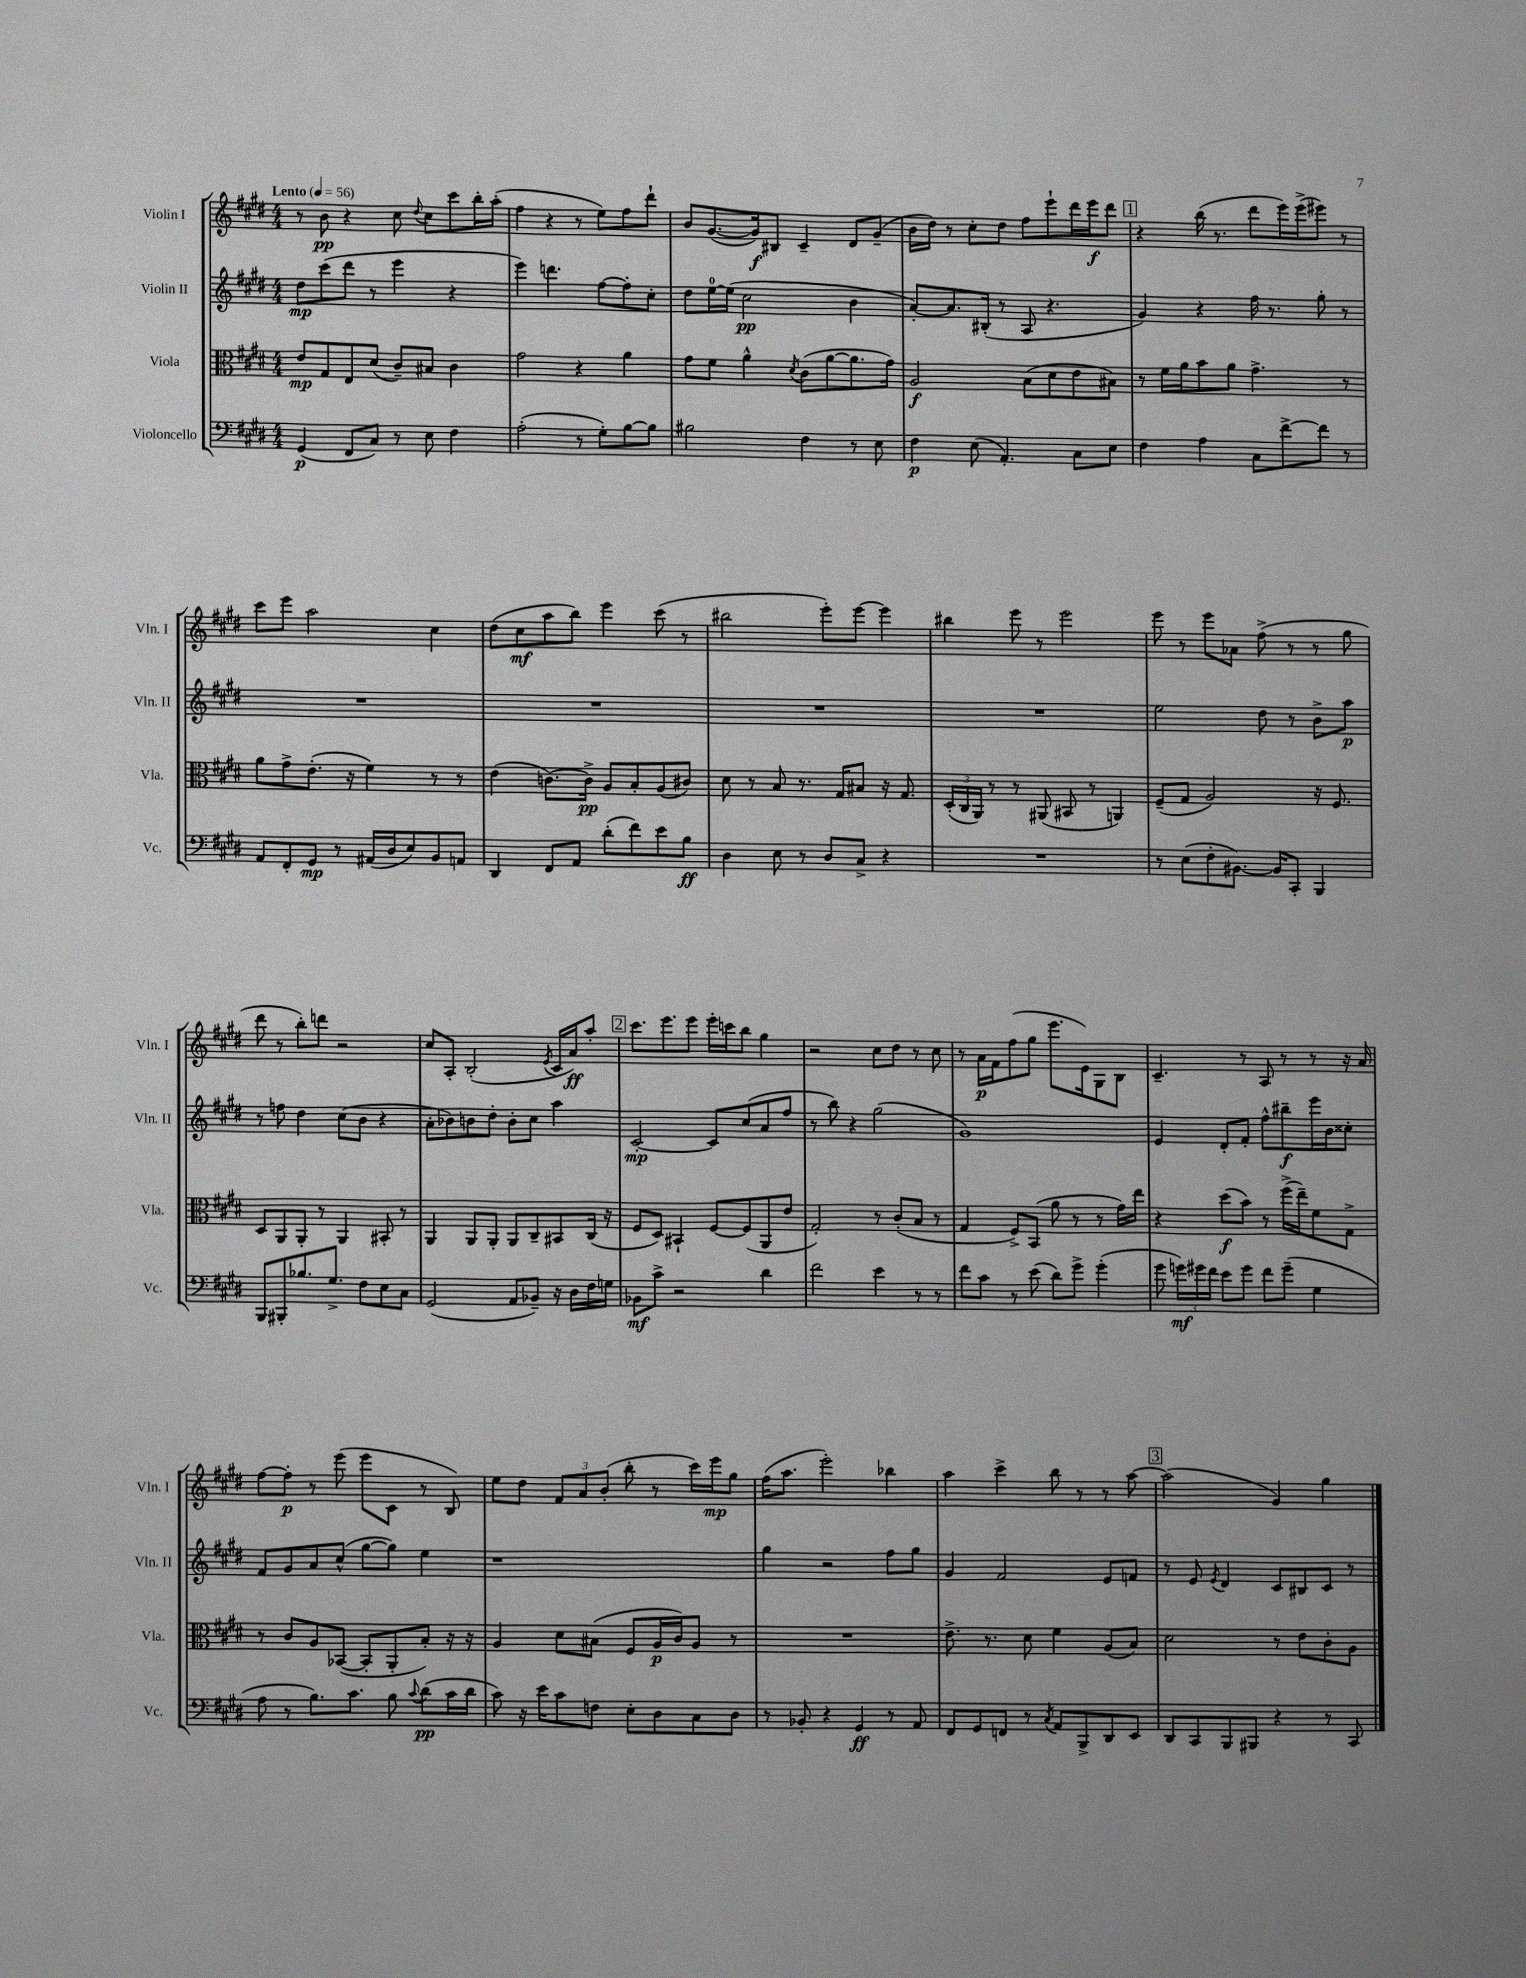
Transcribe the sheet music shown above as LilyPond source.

<<
\new StaffGroup <<
\new Staff = "s0" \with { instrumentName = "Violin I" shortInstrumentName = "Vln. I" } {
    \clef treble \key e \major \numericTimeSignature \time 4/4 \tempo "Lento" 4 = 56
    \autoBeamOff r8 b'8\pp r4 cis''8 \appoggiatura { dis''8 } cis''8[ cis'''8 b''16-. a''16]-.( |
    fis''4 r4 r8 e''8[) fis''8 dis'''8]-! |
    b'8[ gis'8.~( gis'16\f) bis8] cis'4-- dis'8[ gis'8]--( |
    b'16[ dis''16]) r8 cis''8[-. dis''8] fis''8[ e'''8-! dis'''16 e'''16\f dis'''8] |
    \mark \markup { \box "1" } r4 b''16( r8. dis'''8[ e'''16) e'''16->( eis'''8]) r8 |
    cis'''8[ e'''8] a''2 cis''4 |
    dis''8[( cis''8\mf a''8 b''8]) e'''4 cis'''8( r8 |
    bis''2 e'''8[-.) e'''8]~ e'''4 |
    bis''4 e'''8 r8 e'''2 |
    e'''8 r8 e'''8[ aes'8] fis''8->( r8 r8 gis''8 |
    dis'''8 r8 b''8[-.) d'''8] r2 |
    cis''8[ a8]-. b2-.( \acciaccatura { e'8 } cis'16[ a'16\ff) a''8]-. |
    \mark \markup { \box "2" } cis'''8.[ e'''8. e'''8] e'''16[-. c'''16 b''8] gis''4 |
    r2 cis''8[ dis''8] r8 cis''8 |
    r8 a'16[\p fis'16 fis''8( gis''8] e'''8.[ e'16) gis8 b8] |
    cis'4.-- r8 a8 r8 r8 r16 a'16 |
    fis''8[~ fis''8]-.\p r8 e'''8( e'''8[ cis'8] r8 b8) |
    e''8[ dis''8] \tuplet 3/2 { fis'8[ a'8 b'8]-.( } b''8-. r8 cis'''16[) e'''16\mp gis''8] |
    fis''16[( a''8.] e'''2-.) bes''4 |
    a''4 cis'''4-> b''8 r8 r8 a''8~ |
    \mark \markup { \box "3" } a''2( gis'4) gis''4 \bar "|." |
}
\new Staff = "s1" \with { instrumentName = "Violin II" shortInstrumentName = "Vln. II" } {
    \clef treble \key e \major \numericTimeSignature \time 4/4
    \autoBeamOff dis''8[\mp cis'''8( dis'''8] r8 e'''4 r4 |
    e'''4) d'''4. fis''8[~ fis''8-. cis''8]-. |
    dis''8[ e''16-0~ e''16]( cis''2\pp b'4 |
    a'8[~-.) a'8. bis16]-.( r8 a8 r4. |
    \mark \markup { \box "1" } gis'4) r4 fis''16 r8. gis''8-. r8 |
    R1 |
    R1 |
    R1 |
    R1 |
    e''2 dis''8 r8 b'8[-> a''8]\p |
    r8 f''8 dis''4 cis''8[( b'8] r4 |
    a'8[-. bes'8) b'8 dis''8]-. b'8[-. cis''8] a''4 |
    \mark \markup { \box "2" } cis'2~-.\mp cis'8[ cis''8( a'8 fis''8] |
    r8 b''8) r4 gis''2( |
    gis'1) |
    e'4 dis'8[-. fis'8]-. fis''8[-^ bis''8--\f e'''16 b'16 cisis''8]-. |
    fis'8[ gis'8 a'8 cis''8]-^( gis''8[~ gis''8]) e''4 |
    r1 |
    gis''4 r2 fis''8[ gis''8] |
    gis'4 fis'2 e'8[ f'8] |
    \mark \markup { \box "3" } r8 e'8 \acciaccatura { e'8 } dis'4 cis'8[ bis8 cis'8] r8 \bar "|." |
}
\new Staff = "s2" \with { instrumentName = "Viola" shortInstrumentName = "Vla." } {
    \clef alto \key e \major \numericTimeSignature \time 4/4
    \autoBeamOff e'8[\mp gis8 e8 dis'8]( cis'8[--) bis8] cis'4 |
    gis'2 r4 a'4 |
    gis'8[ fis'8] a'4-^ \acciaccatura { dis'8 } cis'8[( a'8~ a'8. gis'16]) |
    a2\f b8[( dis'8 e'8 bis8]) |
    \mark \markup { \box "1" } r8 fis'16[ a'16 b'8 a'8] gis'4.-> r8 |
    a'8[ gis'8-> e'8.]-.( r16 fis'4) r8 r8 |
    e'4( c'8.[~) c'16]->\pp a8[ b8-. a8( cis'8]) |
    dis'8 r8 b8 r8. gis16[ bis8] r16 gis8. |
    \tuplet 3/2 { dis16[-.( cis16 a,16]) } r8 r8 ais,8( bis,8 r8 a,4) |
    fis8[--( gis8] a2) r16 fis8. |
    dis8[ a,8 a,8]-. r8 a,4 bis,8-. r8 |
    a,4 a,8[ a,8]-. a,8[ cis8-- bis,8 cis16]( r16 |
    \mark \markup { \box "2" } fis8[ dis8]) bis,4-! fis8[~ fis8( a,8 e'8] |
    gis2-.) r8 cis'8[-.( b8] r8 |
    gis4 fis8[->) b,8]( a'8 r8 r8 gis'16[) e''16] |
    r4 dis''8[\f( b'8]) r8 fis''16[->( e''16--) fis'8 gis8]-> |
    r8 cis'8[ a8 bes,8]~( bes,8[-. a,8-. b8]-.) r16 r16 |
    a4 dis'8[ bis8]( fis8[ a16\p cis'16) a8] r8 |
    R1 |
    e'8.-> r8. dis'8 fis'4 a8[( b8]) |
    \mark \markup { \box "3" } dis'2 r8 e'8[ cis'8-. a8] \bar "|." |
}
\new Staff = "s3" \with { instrumentName = "Violoncello" shortInstrumentName = "Vc." } {
    \clef bass \key e \major \numericTimeSignature \time 4/4
    \autoBeamOff gis,4\p( fis,8[ cis8]) r8 e8 fis4 |
    a2-.( r8 gis8[-.) b8~ b8] |
    bis2 fis4 r8 e8 |
    fis4\p e8( a,4.-.) cis8[ e8] |
    \mark \markup { \box "1" } fis4 a4 cis8[ fis'8~-> fis'8] r8 |
    a,8[ fis,8-. gis,8]\mp r8 ais,16[( dis16 e8) b,8 a,8] |
    dis,4 fis,8[ a,8] dis'8[-.( fis'8) e'8 b8]\ff |
    dis4 e8 r8 dis8[ cis8]-> r4 |
    R1 |
    r8 e8[( fis8-. bis,8.]~) bis,16[ cis,8]-. b,,4 |
    b,,8[ bis,,8-. bes8. gis8.]-> fis8[ e8 cis8] |
    gis,2( a,8[ bes,8]--) r16 dis16[ fis16 g16] |
    \mark \markup { \box "2" } bes,8[\mf cis'8]-> r2 dis'4 |
    fis'2 e'4 r8 r8 |
    fis'8[ cis'8] r8 e'8( dis'8[) gis'8]-> gis'4-.( |
    gis'8 \tuplet 3/2 { g'16[\mf) gis'16 fis'16] } e'8[ gis'8] fis'8[ gis'8]--( gis4 |
    a8 r8 b8.[) cis'8.] b8 \appoggiatura { cis'8 } dis'8[\pp( cis'16 dis'16] |
    cis'8) r16 e'16[ cis'8 f8] e8[-. dis8 cis8 dis8] |
    r8 bes,8-. r4 gis,4\ff r8 a,8 |
    fis,8[ gis,8 f,8] r8 \acciaccatura { cis8 } a,8[ b,,8-> dis,8 e,8] |
    \mark \markup { \box "3" } dis,8[ cis,8 b,,8 bis,,8] r4 r8 cis,8 \bar "|." |
}
>>
>>
\layout { \context { \Score \remove "Bar_number_engraver" } }
